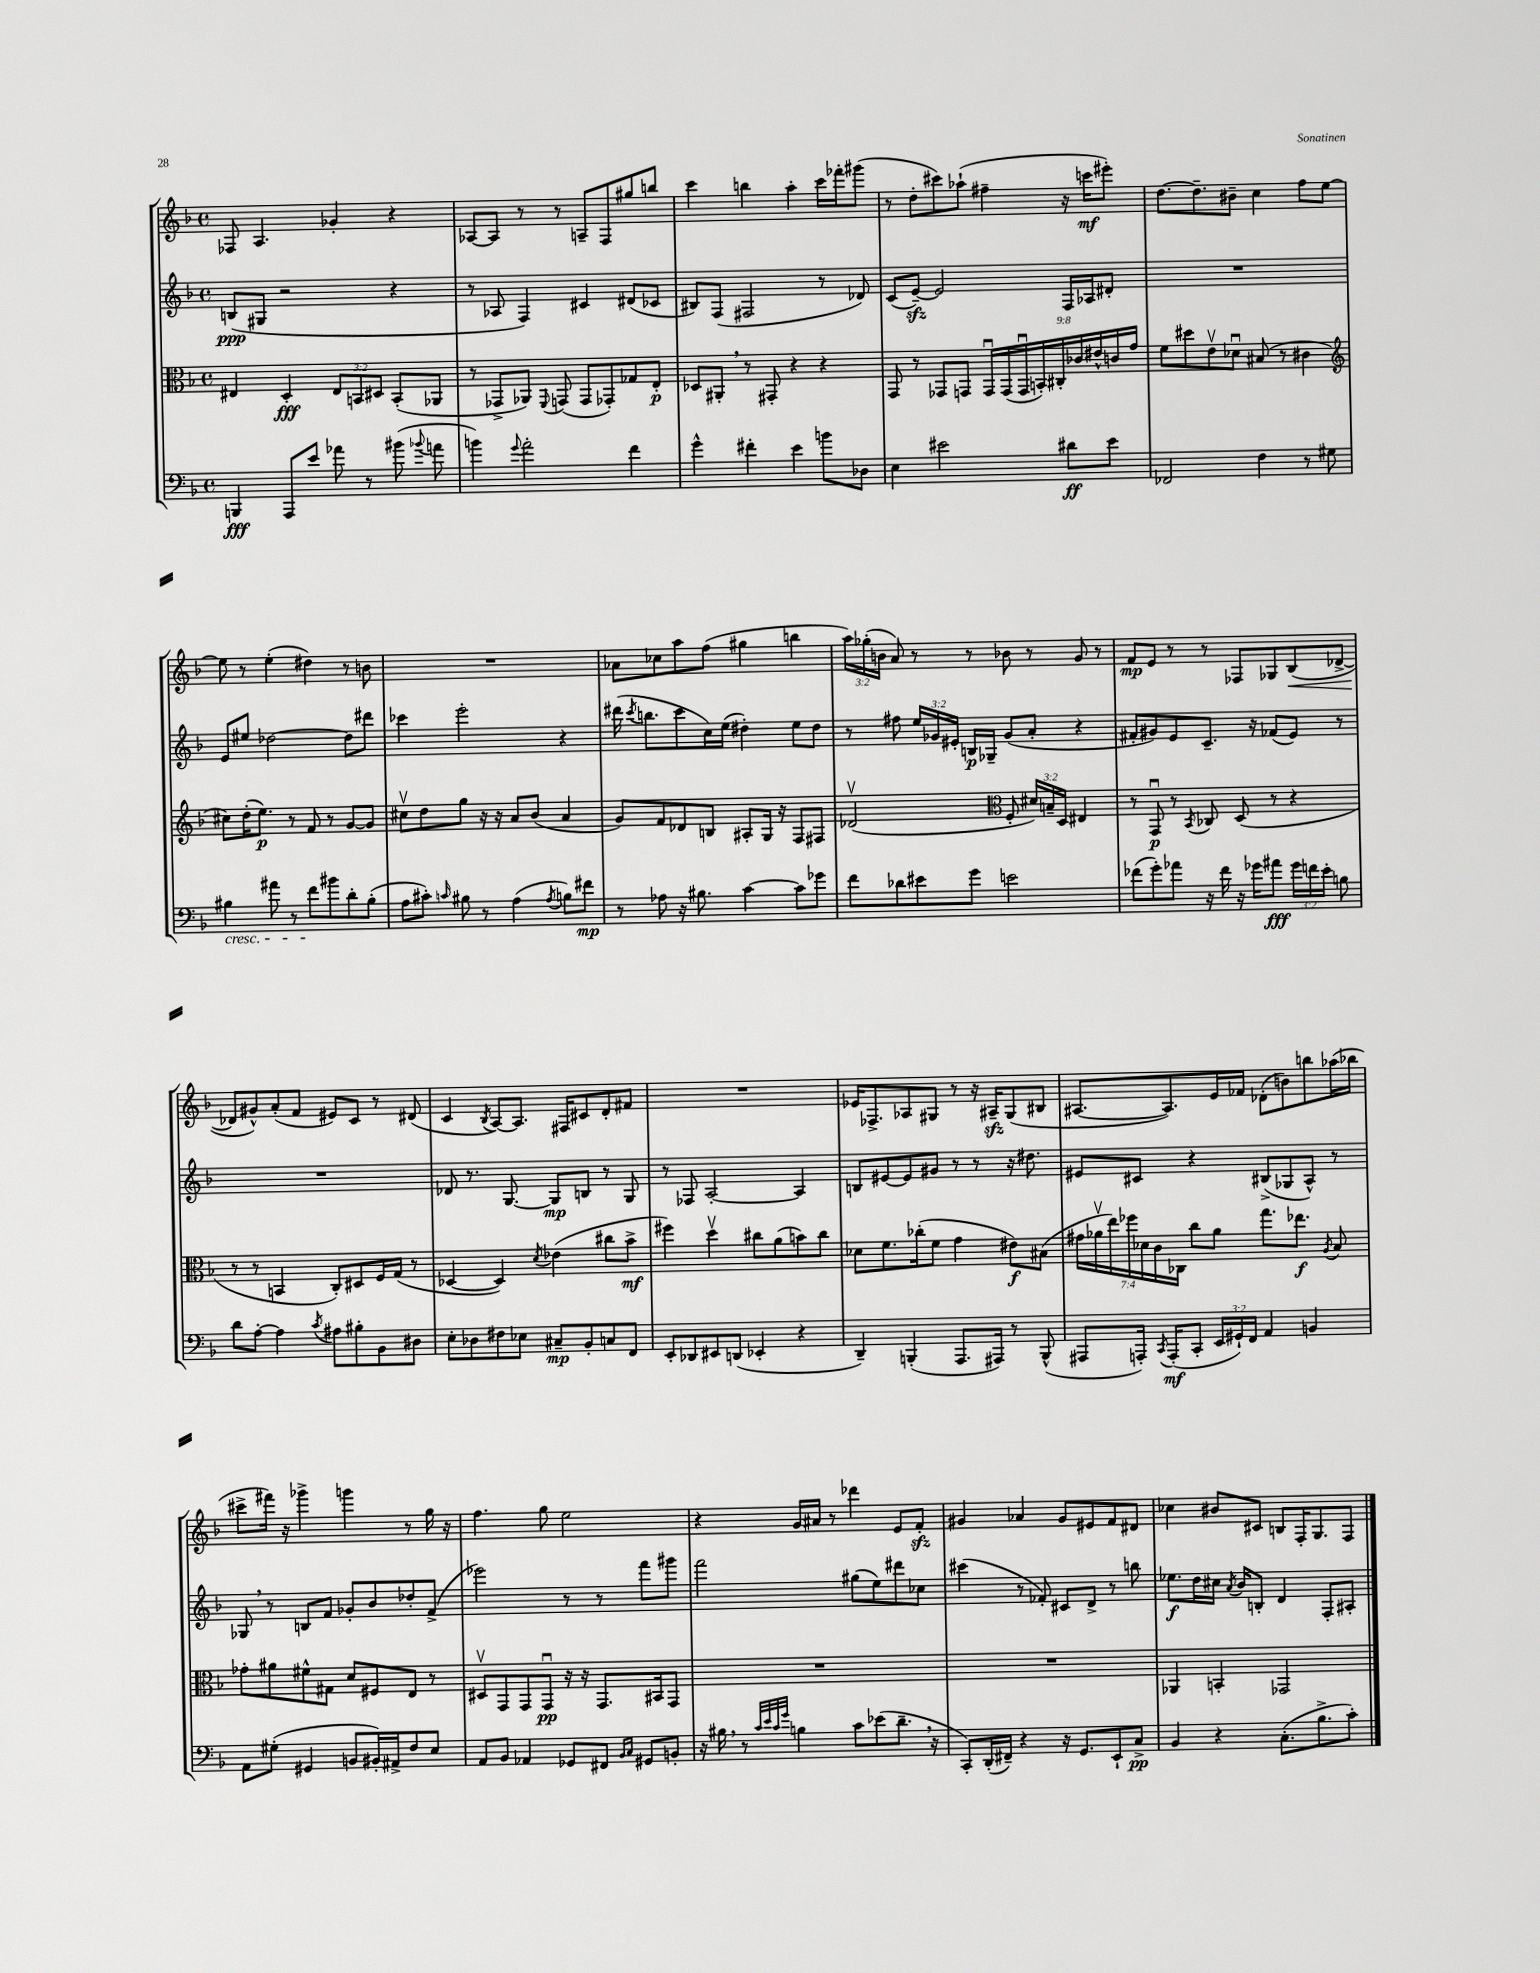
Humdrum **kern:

**kern	**kern	**kern	**kern
*staff4	*staff3	*staff2	*staff1
*clefF4	*clefC3	*clefG2	*clefG2
*k[b-]	*k[b-]	*k[b-]	*k[b-]
*M4/4	*M4/4	*M4/4	*M4/4
*met(c)	*met(c)	*met(c)	*met(c)
4BBB	4E#	(8B	8F-
.	.	8G#	4.A
8AAA	4D'	2r	.
8e	.	.	.
8a-	12E#	.	4g-'
.	12BB	.	.
8r	.	.	.
.	12D#	.	.
(8b#	(8BB'	4r	4r
8qqb-	.	.	.
8a	8AA-	.	.
=	=	=	=
4b)	8r	8r	[8A-
.	8GG-^	8A-	8A-]
8qqg	.	.	.
2a'	8AA-)	4F)	8r
.	8qqFF	.	.
.	(8GG	.	8r
.	8GG	4c#	8A~
.	8GG-')	.	8F
4f	8G-	(8d#	8gg#
.	8E'	8c-	8bb
=	=	=	=
4g^^	8D-	8B#)	4ccc
.	8AA#'	(8F	.
4f#'	8r	2F#	4bb
.	8GG#'	.	.
4e	4r	.	4aa'
8b	4r	8r	16ccc
.	.	.	16fff-'
8D-	.	8d-)	(8ggg#
=	=	=	=
4E	8GG	(8c	8r
.	8r	[8e~)	8dd'
2e#	8GG-	2e]	8ccc#)
.	8GG	.	(8aa-`
.	18GGu	.	4ff#~
.	(18GG	.	.
.	18GGu	.	.
.	18BB')	.	.
.	18C#'	.	.
8d#	.	16F	16r
.	18c-	.	.
.	.	16A-	16ccc
.	18e#^^	.	.
8e#	.	8d#'	8eee#')
.	18c	.	.
.	18g	.	.
=	=	=	=
2FF-	8f	1r	[8.dd
.	8dd#	.	.
.	.	.	8.dd~]
.	8ev	.	.
.	8d-u	.	8b#~
4F	(8B#	.	4cc
.	8r	.	.
8r	4c#	.	8ff
8G#	.	.	[8ee
=	=	=	=
*	*clefG2	*	*
4B#	8cc#)	8e	8ee]
.	(16dd'	8ee#	8r
.	8.ee)	.	.
8a#	.	[2dd-	(4ee'
8r	8r	.	.
8f	8f	.	4dd#)
8b#	8r	.	.
8d'	[8g	8dd-]	8r
(8B#'	8g]	8ddd#	8b
=	=	=	=
8A	8cc#v	4ccc-	1r
8c#')	8dd	.	.
16qqc	.	.	.
8B#	8gg	2eee'	.
8r	16r	.	.
.	16r	.	.
(4A	8a	.	.
.	(8b-	.	.
8qA	.	.	.
8B)	4a	4r	.
8f#	.	.	.
=	=	=	=
8r	8g)	(16ddd#	8a-
.	.	8qccc	.
.	.	8.bb	.
8A-	8f	.	8cc-
16r	8d-	8ccc	8aa
8.B#	.	.	.
.	8B	16cc)	(8ff
.	.	(16ee	.
[4c	8A#'	4dd#')	4gg#
.	16G	.	.
.	16r	.	.
8c]	8F	8ee	4bb
8g-	8F#	8dd#	.
=	=	=	=
8f	(2d-v	8r	24aa)
.	.	.	(24gg-'
.	.	.	24b
8d-	.	8ff#	8a)
8e#	.	24ee	8r
.	.	24g-	.
.	.	24e#'	.
8g	.	16B	8r
.	.	16G-~	.
*	*clefC3	*	*
2e	8F'	(8g-	8b-
.	24d#)	8a'	8r
.	24B~	.	.
.	24D	.	.
.	4E#	4r	8g
.	.	.	8r
=	=	=	=
(8f-	8r	8f#'	8f
8g')	8GGu	8g#)	8e
8a-	8r	8e	8r
.	8qBB-	.	.
16r	8C-	8.c~	8r
16f-	.	.	.
16r	(8D	.	8F-
16g-	.	16r	.
8a#	8r	(8f-	8G-
24g-	4r	8e)	(8B-
24f	.	.	.
24e'	.	.	.
8B	.	8r	[8d-^
=	=	=	=
8d	8r	1r	8d-]
[8A'	8r	.	8g#^^)
4A]	4BB	.	(8a'
.	.	.	8f
8qc	.	.	.
8A#	8C')	.	8e#)
8B#'	8D#	.	8c
8BB-	16F	.	8r
.	(16G	.	.
8D#	8r	.	(8d#
=	=	=	=
8E'	[4D-	8d-	4c
8D-	.	8.r	.
.	.	.	8qB-
8F#	4D-])	.	[8A)
.	.	[8.G	.
8E-	.	.	8.A]
.	8qd	.	.
8C#~	(4e-	8G]	.
.	.	.	16F#
8BB-'	.	8B	8c#
8C	8cc#	8r	8d'
8FF	8b-^	8G	8f#
=	=	=	=
8EE'	4ff#)	8r	1r
8DD-	.	8F-	.
8EE#	4ddv	[2A'	.
(8DD	.	.	.
4EE-'	8cc#	.	.
.	(8a	.	.
4r	8b)	4A]	.
.	8cc#	.	.
=	=	=	=
4DD~)	8d-	8B	16e-
.	.	.	8.F-^
.	8.f	[8e#	.
(4BBB'	.	8e#]	8A-
.	(16cc-'	.	.
.	8f	8g#	8G#
8.AAA	4g	8r	8r
.	.	8r	16r
16AAA#)	.	.	16A#~
8r	8e#)	16r	(8G#
.	.	8.dd#	.
(8BBB^^	(8B#	.	8B#
=	=	=	=
8AAA#	28g#	8e#	[8.A#
.	28a-v	.	.
.	28ee)	.	.
.	28ff-	.	.
16AAA')	.	8c#	.
.	28d-	.	.
.	28c	.	.
8qCC	.	.	.
(16AAA'	.	.	8.A#])
.	28C-	.	.
8CC'	8cc	4r	.
24EE	8a-	.	16e
24GG#`)	.	.	.
.	.	.	16f-
24FF	.	.	.
4AA	8.gg	(8B#^	(8d-'
.	.	8G-	8b)
.	8.ee-	.	.
4BB	.	8A^^)	8bb
.	8qA	.	.
.	8B-	8r	(16aa-
.	.	.	16bb-
=	=	=	=
8AA	8g-'	8G-	8ccc#^
(8G#'	8a#	8r	16fff#)
.	.	.	16r
4GG#	8f#^^	8B	4ggg-^
.	8G#	8f	.
8BB	8d	8g-'	4ggg
16BB#')	8F#	8b-	.
16AA#^	.	.	.
8F	8E	8dd-'	8r
8E	8r	(8f^	16gg
.	.	.	16r
=	=	=	=
8AA	8D#v	2eee-)	4.ff
8BB-	8GG	.	.
4AA-	8GG	.	.
.	8GGu	.	8gg
8GG-	16r	8r	2ee
.	16r	.	.
8FF#	8.GG	8r	.
16qqBB-	.	.	.
16qqC	.	.	.
8GG#	.	8fff	.
.	16BB#	.	.
8BB'	8GG	8ggg#	.
=	=	=	=
16r	1r	2fff	4r
16B#	.	.	.
8r	.	.	.
32qqc	.	.	.
32qqe	.	.	.
32qqc	.	.	.
32qqg	.	.	.
4B	.	.	16g
.	.	.	16a#
.	.	.	8r
8c	.	(8gg#	4ddd-
(8e-	.	8ee)	.
8.d~	.	8ddd#	8e
.	.	8cc-	8f'
16r	.	.	.
=	=	=	=
8CC')	1r	(4ccc#	4g#
(16DD'	.	.	.
16FF#~)	.	.	.
4r	.	8r	4a-
.	.	8f-')	.
16r	.	8c#	8g#
8.GG	.	.	.
.	.	8d^	8e#
8EE`	.	8r	8f
8C^	.	8bb	8d#
=	=	=	=
4BB-	4AA-	8.ee-	4cc-
.	.	16dd	.
4r	4BB'	16cc#	8b#
.	.	8qa	.
.	.	16b-	.
.	.	8B'	8c#
(8.C'	2GG-	4d	8B
.	.	.	16F'
8.B-^	.	.	8.G
.	.	8F'	.
8c')	.	8A#'	8F
==	==	==	==
*-	*-	*-	*-
